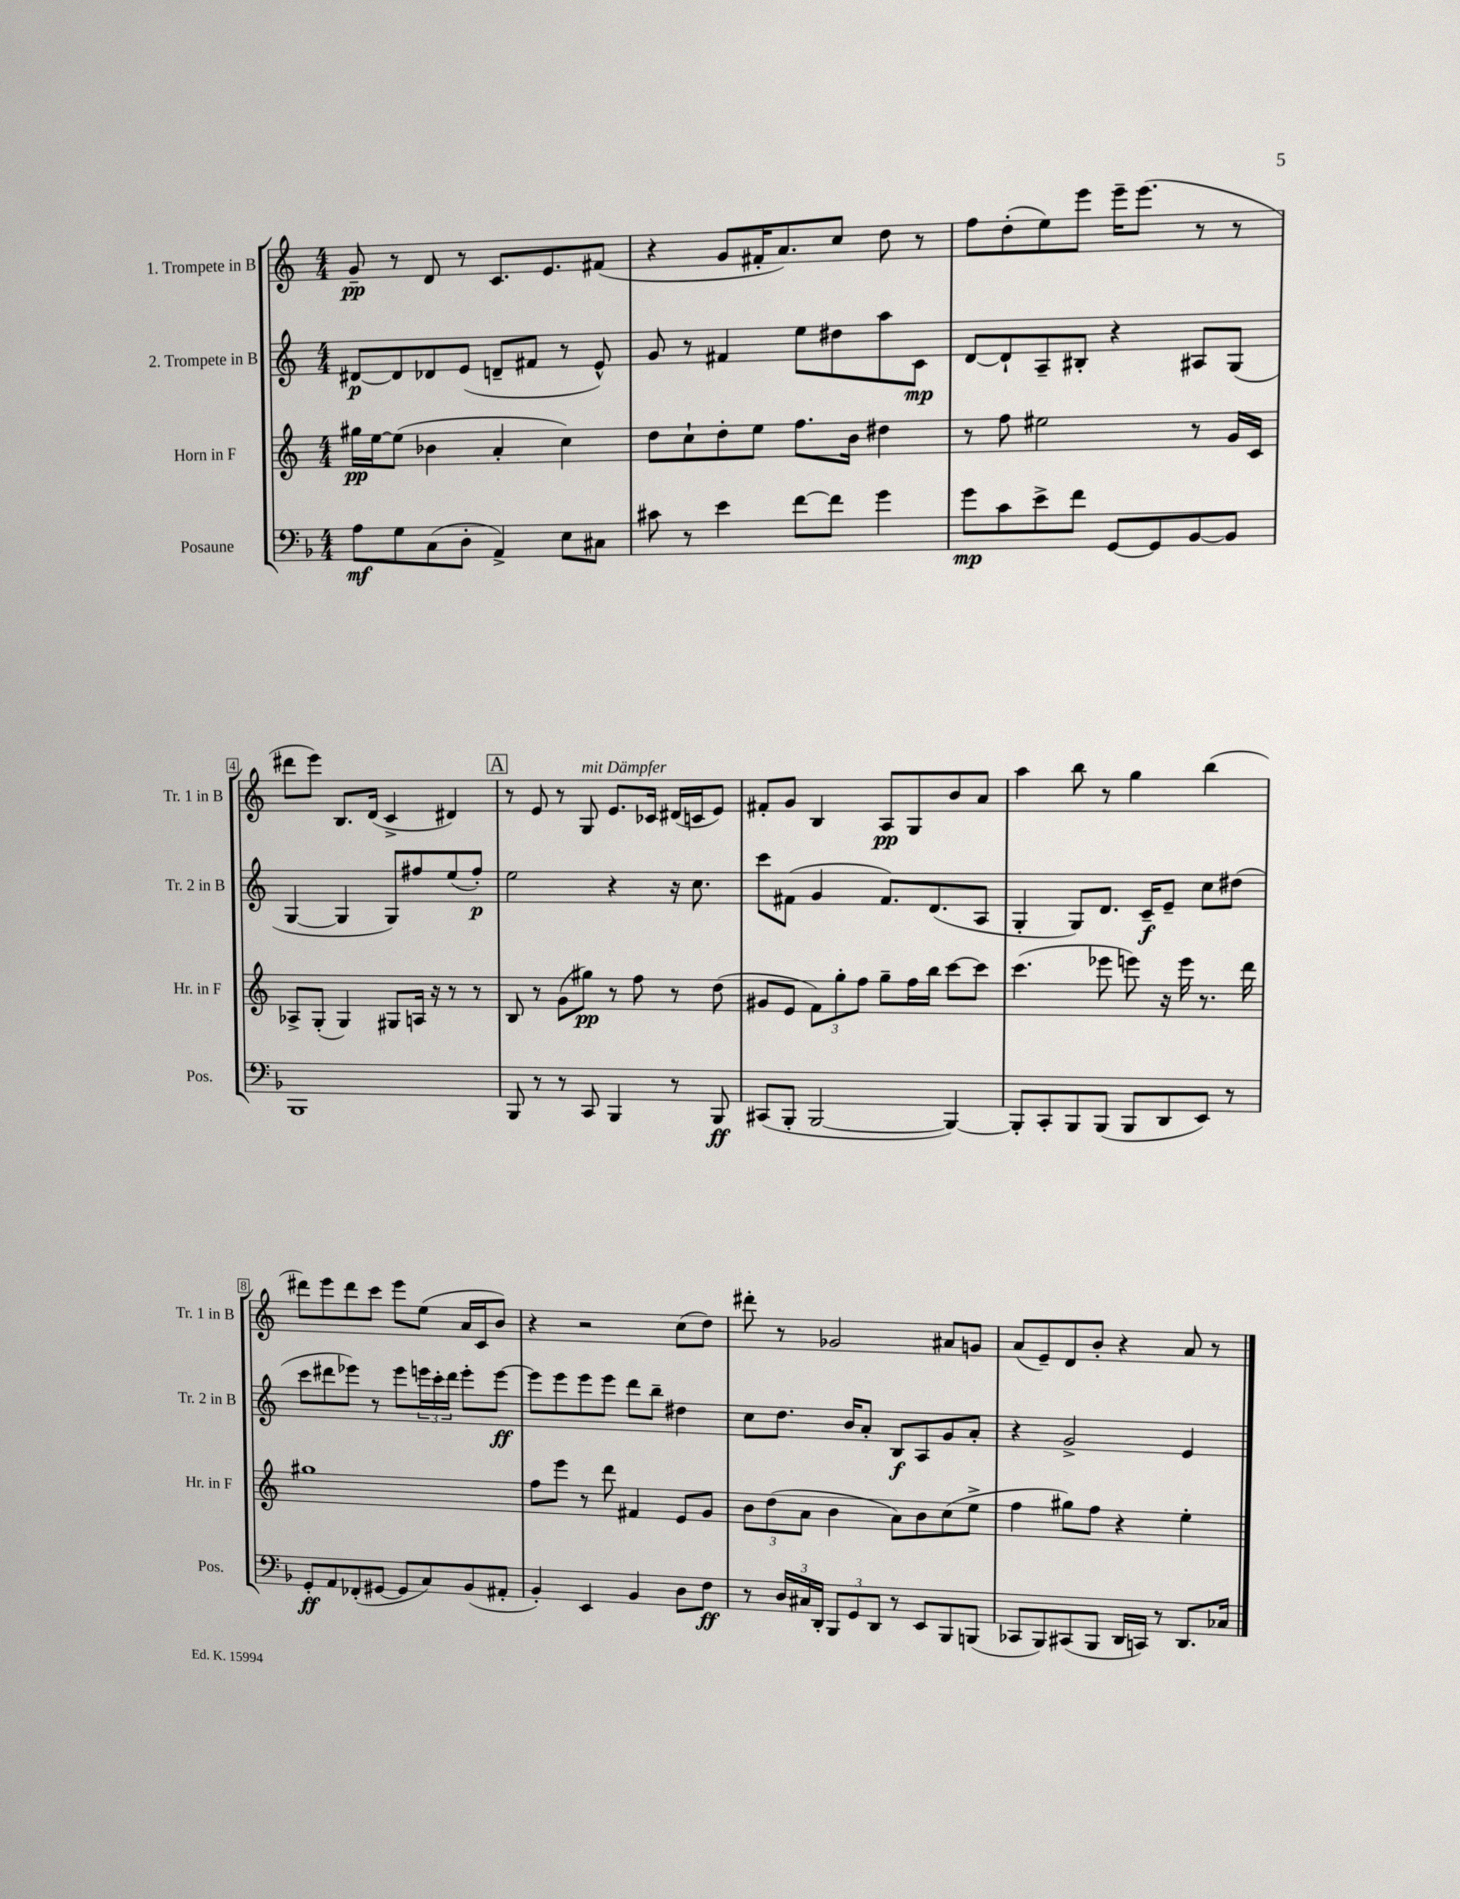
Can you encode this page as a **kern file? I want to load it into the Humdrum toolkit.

**kern	**dynam	**kern	**dynam	**kern	**dynam	**kern	**dynam
*part4	*part4	*part3	*part3	*part2	*part2	*part1	*part1
*staff4	*staff4	*staff3	*staff3	*staff2	*staff2	*staff1	*staff1
*I"Posaune	*	*I"Horn in F	*	*I"2. Trompete in B	*	*I"1. Trompete in B	*
*I'Pos.	*	*I'Hr. in F	*	*I'Tr. 2 in B	*	*I'Tr. 1 in B	*
*clefF4	*	*clefG2	*	*clefG2	*	*clefG2	*
*k[b-]	*	*k[]	*	*k[]	*	*k[]	*
*M4/4	*	*M4/4	*	*M4/4	*	*M4/4	*
=1	=1	=1	=1	=1	=1	=1	=1
8A\L	mf	16gg#X\LL	pp	[8d#X/L	p	8g~/	pp
.	.	[16ee\J	.	.	.	.	.
8G\	.	(8ee\J]	.	8d#/]	.	8r	.
(8C\	.	4b-X\	.	8d-X/	.	8d/	.
8D'\J	.	.	.	(8e/J	.	8r	.
4AA^/)	.	4a'/	.	8dn~/L	.	8.c/L	.
.	.	.	.	8f#X/J	.	.	.
.	.	.	.	.	.	8.e/	.
8E\L	.	4cc\)	.	8r	.	.	.
8C#X\J	.	.	.	8e^^/)	.	(8f#X/J	.
=2	=2	=2	=2	=2	=2	=2	=2
8c#X\	.	8dd\L	.	8g/	.	4r	.
8r	.	8cc`\	.	8r	.	.	.
4e\	.	8dd'\	.	4f#X/	.	8g/L	.
.	.	8ee\J	.	.	.	16f#X'/K	.
.	.	.	.	.	.	8.a/)	.
[8f\L	.	8.ff\L	.	8ee\L	.	.	.
8f\J]	.	.	.	8dd#X\	.	8cc/J	.
.	.	16b\Jk	.	.	.	.	.
4g\	.	4dd#X\	.	8aa\	.	8dd\	.
.	.	.	.	8c\J	mp	8r	.
=3	=3	=3	=3	=3	=3	=3	=3
8g\L	mp	8r	.	[8d/L	.	8ff\L	.
8c\	.	8ff\	.	8d`/]	.	(8dd'\	.
8e^\	.	2ee#X\	.	8A~/	.	8ee\)	.
8f\J	.	.	.	8B#X'/J	.	8eee\J	.
[8GG/L	.	.	.	4r	.	16eee~\KL	.
.	.	.	.	.	.	(8.eee\J	.
8GG/]	.	.	.	.	.	.	.
[8BB-/	.	8r	.	8A#X/L	.	8r	.
8BB-/J]	.	16g/LL	.	(8G/J	.	8r	.
.	.	16c/JJ	.	.	.	.	.
!!LO:LB:g=z
=4	=4	=4	=4	=4	=4	=4	=4
1BBB-	.	8A-X^/L	.	[4G/	.	8ddd#X\L	.
.	.	(8G'/J	.	.	.	8eee\J)	.
.	.	4G/)	.	4G/]	.	8.B/L	.
.	.	.	.	.	.	(16d/Jk	.
.	.	8G#X/L	.	8G/L)	.	4c^/	.
.	.	16An/Jk	.	8ff#X/	.	.	.
.	.	16r	.	.	.	.	.
.	.	8r	.	(8ee/	.	4d#X/)	.
.	.	8r	.	8ff#'/J)	p	.	.
!!LO:REH:place=s1:t=A
=5	=5	=5	=5	=5	=5	=5	=5
8BBB-/	.	8B/	.	2ee\	.	8r	.
8r	.	8r	.	.	.	8e/	.
8r	.	(8g\L	.	.	.	8r	.
!	!	!	!	!	!	!LO:TX:a:i:t=mit Dämpfer	!
8CC/	.	8gg#X\J)	pp	.	.	8G/	.
4BBB-/	.	8r	.	4r	.	8.e/L	.
.	.	8ff\	.	.	.	.	.
.	.	.	.	.	.	16c-X/Jk	.
8r	.	8r	.	16r	.	(16d#X/LL	.
.	.	.	.	8.cc\	.	16cn/J	.
8BBB-/	ff	(8dd\	.	.	.	8e/J)	.
=6	=6	=6	=6	=6	=6	=6	=6
(8CC#X/L	.	8g#X/L	.	8ccc\L	.	8f#X'/L	.
8BBB-'/J	.	8e/J	.	(8f#X\J	.	8g/J	.
[2BBB-/	.	12f\L)	.	4g/	.	4B/	.
.	.	12gg'\	.	.	.	.	.
.	.	12ff\J	.	.	.	.	.
.	.	8gg~\L	.	8.f#/L)	.	8A/L	pp
.	.	16ff\L	.	.	.	8G/	.
.	.	16bb\JJ	.	(8.d/	.	.	.
4BBB-/_)	.	[8ccc\L	.	.	.	8b/	.
.	.	8ccc\J]	.	8A/J	.	8a/J	.
=7	=7	=7	=7	=7	=7	=7	=7
8BBB-'/L]	.	(4.ccc\	.	4G'/	.	4aa\	.
8CC'/	.	.	.	.	.	.	.
8BBB-/	.	.	.	8G/L)	.	8bb\	.
(8BBB-/J	.	8eee-X\	.	8.d/J	.	8r	.
8BBB-/L	.	8eeen\)	.	.	.	4gg\	.
.	.	.	.	16c~/KL	f	.	.
8DD/	.	16r	.	8e~/J	.	.	.
.	.	16eee\	.	.	.	.	.
8EE/J)	.	8.r	.	8cc\L	.	(4bb\	.
8r	.	.	.	(8dd#X\J	.	.	.
.	.	16ddd\	.	.	.	.	.
!!LO:LB:g=z
=8	=8	=8	=8	=8	=8	=8	=8
8GG'/L	ff	1gg#X	.	8ccc\L	.	8ddd#X\L)	.
8AA/	.	.	.	8ddd#X\	.	8eee\	.
(8FF-X'/	.	.	.	8eee-X\J)	.	8ddd#\	.
[8GG#X/J	.	.	.	8r	.	8ccc\J	.
8GG#/L]	.	.	.	8eee-\L	.	8eee\L	.
8C/)	.	.	.	24eeen\L	.	(8ee\J	.
.	.	.	.	24ccc'\	.	.	.
.	.	.	.	24ddd#\JJ	.	.	.
(8BB-/	.	.	.	8eee'\L	.	16a/LL	.
.	.	.	.	.	.	16c/J	.
8AA#X'/J	.	.	.	[8eee\J	ff	8b/J)	.
=9	=9	=9	=9	=9	=9	=9	=9
4BB-'/)	.	8ff\L	.	8eee\L]	.	4r	.
.	.	8eee\J	.	8eee\	.	.	.
4EE/	.	8r	.	8eee\	.	2r	.
.	.	8ddd\	.	8eee\J	.	.	.
4BB-/	.	4f#X/	.	8ddd\L	.	.	.
.	.	.	.	8bb~\J	.	.	.
8D\L	.	8e/L	.	4dd#X\	.	(8cc\L	.
8F\J	ff	8g/J	.	.	.	8dd\J)	.
=10	=10	=10	=10	=10	=10	=10	=10
8r	.	12b\L	.	8cc\L	.	8ddd#X'\	.
.	.	(12dd\	.	.	.	.	.
24D/LL	.	.	.	8.dd\J	.	8r	.
24C#X/	.	12a\J	.	.	.	.	.
24DD'/JJ	.	.	.	.	.	.	.
12BBB-/L	.	4b\	.	.	.	2g-X/	.
.	.	.	.	16b/KL	.	.	.
12GG/	.	.	.	.	.	.	.
.	.	.	.	8a'/J	.	.	.
12DD/J	.	.	.	.	.	.	.
8r	.	8a\L)	.	8B/L	f	.	.
8EE/L	.	8b\	.	8A/	.	.	.
8BBB-/	.	(8cc\	.	8g/	.	8a#X/L	.
(8BBBn/J	.	8ee^\J	.	8a'/J	.	8gn/J	.
=11	=11	=11	=11	=11	=11	=11	=11
8CC-X/L	.	4ff\	.	4r	.	(8a/L	.
8BBB-/)	.	.	.	.	.	8e~/)	.
(8CC#X/	.	8gg#X\L)	.	2g^/	.	8d/	.
8BBB-/J	.	8ff\J	.	.	.	8b'/J	.
16DD/LL	.	4r	.	.	.	4r	.
16CCn/JJ)	.	.	.	.	.	.	.
8r	.	.	.	.	.	.	.
8.DD/L	.	4ee'\	.	4e/	.	8a/	.
.	.	.	.	.	.	8r	.
16C-X/Jk	.	.	.	.	.	.	.
==	==	==	==	==	==	==	==
*-	*-	*-	*-	*-	*-	*-	*-
